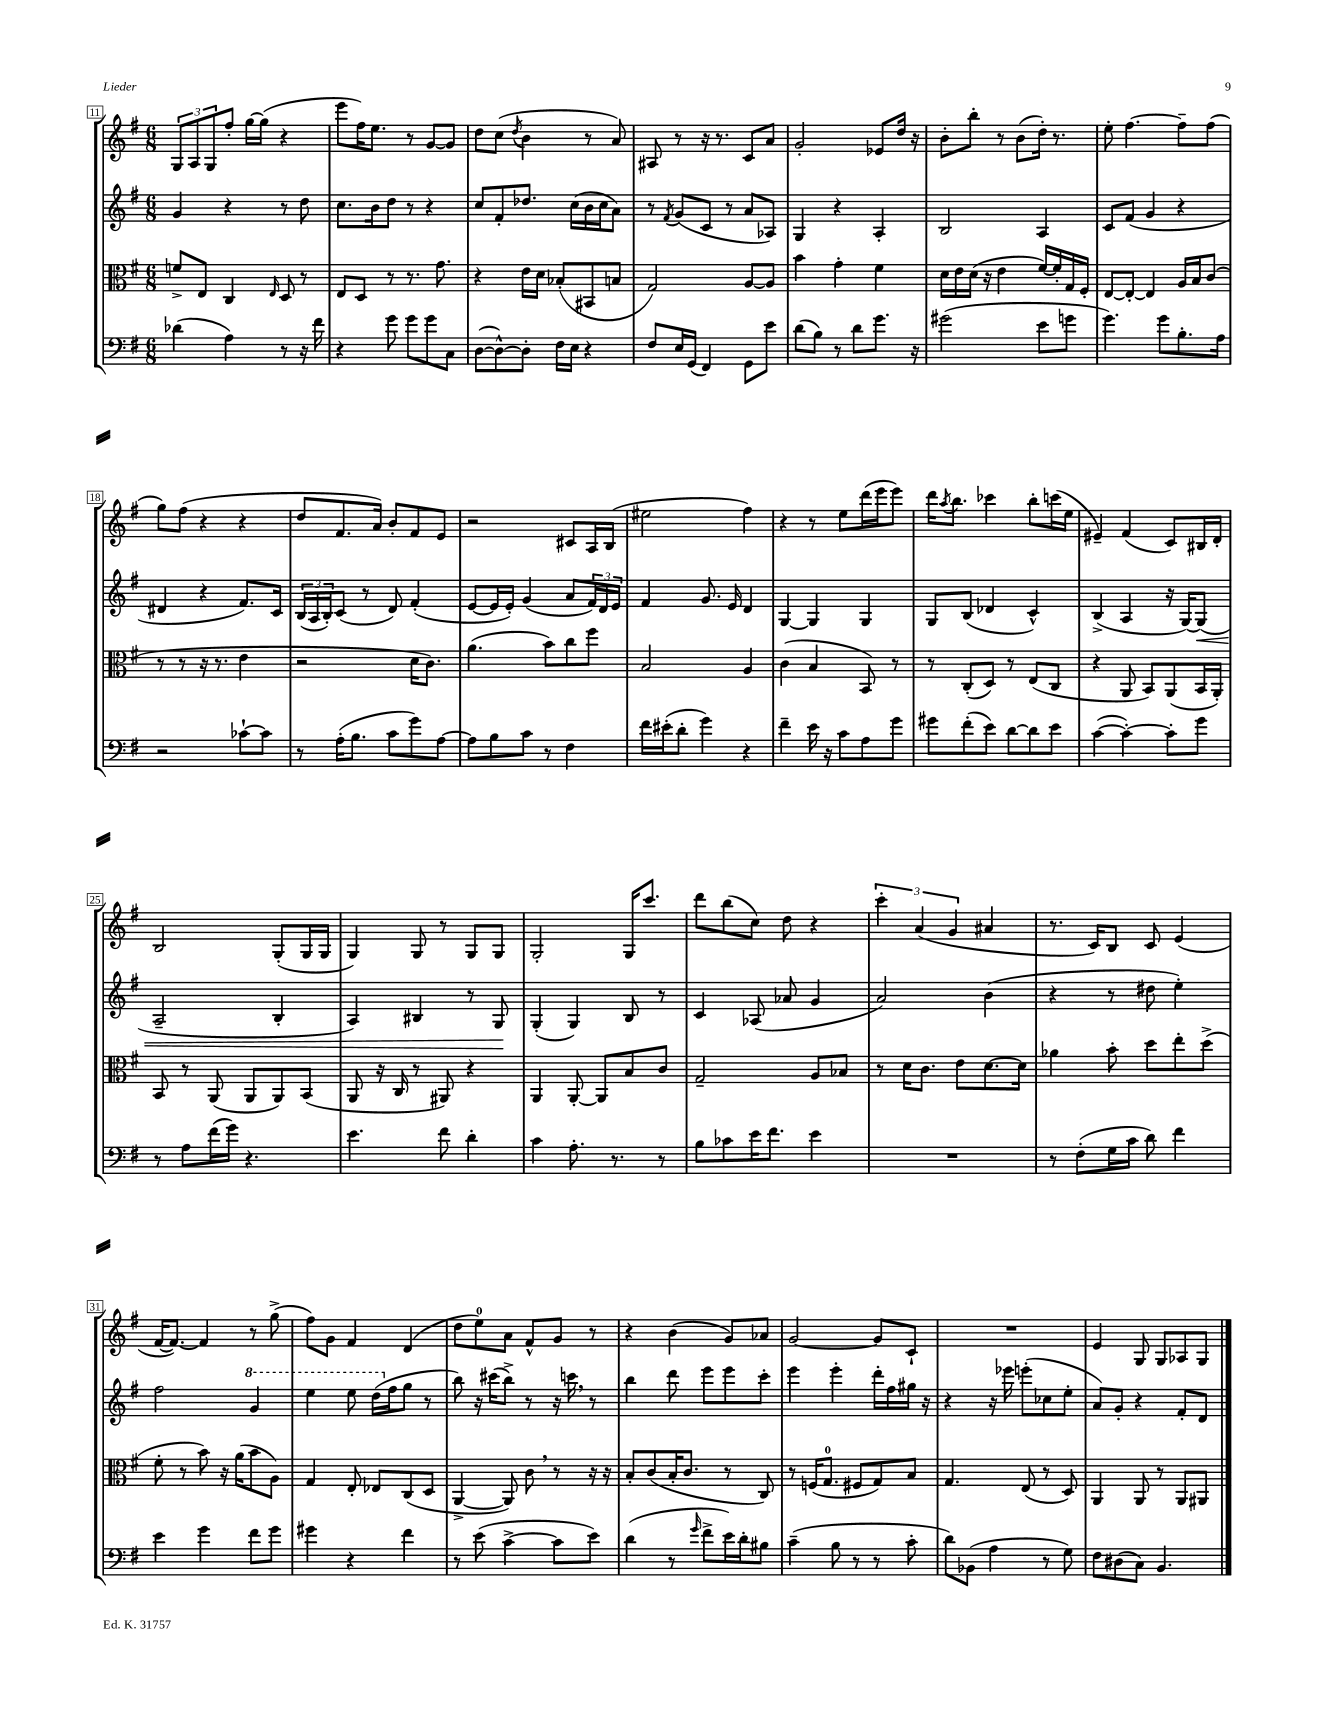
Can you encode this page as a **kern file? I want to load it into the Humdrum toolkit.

**kern	**kern	**kern	**dynam	**kern
*part4	*part3	*part2	*part2	*part1
*staff4	*staff3	*staff2	*staff2	*staff1
*clefF4	*clefC3	*clefG2	*	*clefG2
*k[f#]	*k[f#]	*k[f#]	*	*k[f#]
*M6/8	*M6/8	*M6/8	*	*M6/8
=11	=11	=11	=11	=11
(4d-X\	8fn^/L	4g/	.	12G/L
.	.	.	.	12A/
.	8E/J	.	.	.
.	.	.	.	12G/
4A\)	4C/	4r	.	8ff#'/J
.	.	.	.	[16gg\LL
.	.	.	.	(16gg\JJ]
.	16qqE/	.	.	.
8r	8D/	8r	.	4r
16r	8r	8dd\	.	.
16f#\	.	.	.	.
=12	=12	=12	=12	=12
4r	8E/L	8.cc\L	.	8eee\L
.	8D/J	.	.	16ff#\K)
.	.	16b\k	.	8.ee\J
8g\	8r	8dd\J	.	.
8g\L	8.r	8r	.	8r
8g\	.	4r	.	[8g/L
.	8.g\	.	.	.
8C\J	.	.	.	8g/J]
=13	=13	=13	=13	=13
([8D\L	4r	8cc/L	.	8dd\L
8D^^\_)	.	8f#'/	.	(8cc\J
.	.	.	.	8qdd/
8D'\J]	16e\LL	8.dd-X/J	.	4b\
.	16d\JJ	.	.	.
16F#\LL	(8B-X'/L	.	.	.
16E\JJ	.	(16cc\LL	.	.
4r	8BB#X/	16b\	.	8r
.	.	16cc\J	.	.
.	8Bn/J	8a\J)	.	8a/)
=14	=14	=14	=14	=14
8F#/L	2G/)	8r	.	8A#X/
.	.	8qf#/	.	.
16E/L	.	(8g/L	.	8r
(16GG/JJ	.	.	.	.
4FF#/)	.	8c/J	.	16r
.	.	.	.	8.r
.	.	8r	.	.
8GG\L	[8A/L	8a/L	.	8c/L
8e\J	8A/J]	8A-X/J)	.	8a/J
=15	=15	=15	=15	=15
(8d\L	4b\	4G/	.	2g'/
8B\J)	.	.	.	.
8r	4g'\	4r	.	.
8d\L	.	.	.	.
8.g\J	4f#\	4A'/	.	8e-X/L
.	.	.	.	16dd/Jk
16r	.	.	.	16r
=16	=16	=16	=16	=16
(2g#X\	16d\LL	2B/	.	8b'\L
.	16e\	.	.	.
.	(16d\JJ	.	.	8bb'\J
.	16r	.	.	.
.	4e\	.	.	8r
.	.	.	.	(8b\L
8e\L	[16f#/LL)	4A/	.	16dd'\Jk)
.	16f#'/]	.	.	8.r
8gn\J	16G/	.	.	.
.	16F#'/JJ	.	.	.
=17	=17	=17	=17	=17
4.g\)	[8E/L	8c/L	.	8ee'\
.	8E'/J_	(8f#/J	.	[4.ff#\
.	4E/]	4g/	.	.
8g\L	.	.	.	.
8.B'\	16A/LL	4r	.	8ff#~\L]
.	16B/J	.	.	.
.	(8c/J	.	.	(8ff#\J
16A\Jk	.	.	.	.
!!LO:LB:g=z
=18	=18	=18	=18	=18
2r	8r	4d#X/	.	8gg\L)
.	8r	.	.	(8ff#\J
.	16r	4r	.	4r
.	8.r	.	.	.
[8c-X`\L	4e\	8.f#/L)	.	4r
8c-\J]	.	.	.	.
.	.	16c/Jk	.	.
=19	=19	=19	=19	=19
8r	2r	(24B/LL	.	8dd/L
.	.	24A/	.	.
.	.	24B'/J)	.	.
(16A'\KL	.	(8c/J	.	8.f#/
8.B\J	.	.	.	.
.	.	8r	.	.
.	.	.	.	16a/Jk)
8c\L	.	8d/)	.	8b'/L
8g\)	16d\KL	(4f#'/	.	8f#/
.	8.c\J)	.	.	.
[8A\J	.	.	.	8e/J
=20	=20	=20	=20	=20
8A\L]	(4.a\	[8e/L	.	2r
8B\	.	16e/L]	.	.
.	.	16e'/JJ)	.	.
8c\J	.	(4g/	.	.
8r	8b\L)	.	.	.
4F#\	8cc\	8a/L	.	8c#X/L
.	8ff#\J	24f#/L)	.	16A/L
.	.	24d/	.	.
.	.	.	.	(16B/JJ
.	.	24e/JJ	.	.
=21	=21	=21	=21	=21
16f#\LL	2B/	4f#/	.	2ee#X\
(16e#X'\J	.	.	.	.
8d'\J	.	.	.	.
4g\)	.	8.g/	.	.
.	.	16e/	.	.
4r	4A/	4d/	.	4ff#\)
=22	=22	=22	=22	=22
4f#~\	(4c\	[4G/	.	4r
16e\	4B/	4G/]	.	8r
16r	.	.	.	.
8c\L	.	.	.	8ee\L
8A\	8BB/)	4G/	.	(16ddd\L
.	.	.	.	16eee\J
8g\J	8r	.	.	8eee\J)
=23	=23	=23	=23	=23
8g#X\L	8r	8G/L	.	16ddd\KL
.	.	.	.	8qaa/
.	.	.	.	8.bb\J
(8f#'\	(8C'/L	(8B/J	.	.
8e\J)	8D/J)	4d-X/	.	4ccc-X\
[8d\L	8r	.	.	.
8d\]	(8E/L	4c^^/)	.	8bb'\L
8e\J	8C/J	.	.	(16cccn\L
.	.	.	.	16ee\JJ
=24	=24	=24	=24	=24
([4c\	4r	(4B^/	.	4e#X~/)
4c'\_)	8AA/	4A/	.	(4f#/
.	8BB/L)	.	.	.
8c'\L]	(8AA/	16r	.	8c/L)
.	.	[16G/KL)	.	.
!	!	!	!LO:HP:b	!
8g\J	16BB/L	(8G/J]	<	16B#X/L
.	16AA'/JJ)	.	.	16d'/JJ
!!LO:LB:g=z
=25	=25	=25	=25	=25
8r	8BB/	2A~/	.	2B/
8A\L	8r	.	.	.
(16f#\L	(8AA/	.	.	.
16g\JJ)	.	.	.	.
4.r	8AA/L	.	.	.
.	8AA/)	4B'/	.	(8G'/L
.	(8BB/J	.	.	16G/L
.	.	.	.	16G/JJ
=26	=26	=26	=26	=26
4.e\	8AA/	4A/)	.	4G/)
.	16r	.	.	.
.	16C/	.	.	.
.	8r	4B#X/	.	8G/
8f#\	8AA#X/)	.	.	8r
4d'\	4r	8r	.	8G/L
.	.	8G/	.	8G/J
.	.	.	[	.
=27	=27	=27	=27	=27
4c\	4AA/	(4G'/	.	2G'/
8.A'\	[8AA'/	4G/)	.	.
.	8AA/L]	.	.	.
8.r	.	.	.	.
.	8B/	8B/	.	16G/KL
.	.	.	.	8.ccc/J
8r	8c/J	8r	.	.
=28	=28	=28	=28	=28
8B\L	2G~/	4c/	.	8ddd\L
8c-X\	.	.	.	(8bb\
16e\K	.	(8A-X/	.	8cc\J)
8.f#\J	.	.	.	.
.	.	8a-X/	.	8dd\
4e\	8A/L	4g/	.	4r
.	8B-X/J	.	.	.
=29	=29	=29	=29	=29
2.r	8r	2a/)	.	6ccc'\
.	16d\KL	.	.	.
.	.	.	.	(6a/
.	8.c\J	.	.	.
.	.	.	.	6g/
.	8e\L	.	.	.
.	[8.d\	(4b\	.	4a#X/
.	16d\Jk]	.	.	.
=30	=30	=30	=30	=30
8r	4a-X\	4r	.	8.r
(8F#'\L	.	.	.	.
.	.	.	.	16c/KL)
16G\L	8b'\	8r	.	8B/J
16c\JJ	.	.	.	.
8d\)	8dd\L	8dd#X\	.	8c/
4f#\	8ee'\	4ee'\)	.	(4e/
.	(8dd^\J	.	.	.
!!LO:LB:g=z
=31	=31	=31	=31	=31
4e\	8f#'\	2ff#\	.	[16f#/KL
.	.	.	.	8.f#/J_)
.	8r	.	.	.
4g\	8b\)	.	.	4f#/]
.	16r	.	.	.
.	(16a\KL	.	.	.
*	*	*8va	*	*
8f#\L	8b\	4gg/	.	8r
8g\J	8A\J)	.	.	(8gg^\
=32	=32	=32	=32	=32
4g#X\	4G/	4eee\	.	8ff#\L)
.	.	.	.	8g\J
4r	8E'/	8eee\	.	4f#/
.	8E-X/L	(16ddd\LL	.	.
*	*	*X8va	*	*
.	.	16ff#\J	.	.
4f#\	(8C/	8gg\J	.	(4d/
.	8D/J	8r	.	.
=33	=33	=33	=33	=33
8r	[4AA^/	8bb\)	.	8dd\L
(8e\	.	16r	.	8ee\)
.	.	(16ccc#X\KL	.	.
[4c^\	8AA/])	8bb^\J)	.	8a\J
.	8c,\	8r	.	8f#^^/L
8c\L]	8r	16r	.	8g/J
.	.	16cccn,\	.	.
8e\J)	16r	8r	.	8r
.	16r	.	.	.
=34	=34	=34	=34	=34
(4d\	8B'/L	4bb\	.	4r
.	(8c/	.	.	.
8r	16B'/K	8ddd\	.	(4b\
.	8.c/J	.	.	.
16qqg/	.	.	.	.
8f#^\L	.	8eee\L	.	.
16e\L)	8r	8eee\	.	8g/L)
16d'\J	.	.	.	.
8B#X\J	8C/)	8ccc'\J	.	8a-X/J
=35	=35	=35	=35	=35
(4c~\	8r	4eee\	.	[2g/
.	(16Fn/KL	.	.	.
.	8.G/J	.	.	.
8B\	.	4eee'\	.	.
8r	8F#X/L	.	.	.
8r	8G/)	16ddd'\LL	.	8g/L]
.	.	16ff#\	.	.
8c'\	8B/J	16gg#X\JJ	.	8c`/J
.	.	16r	.	.
=36	=36	=36	=36	=36
8d\L)	4.G/	4r	.	2.r
(8BB-X\J	.	.	.	.
4A\	.	16r	.	.
.	.	16eee-X\	.	.
.	(8E/	(8eeen'\L	.	.
8r	8r	8cc-X\	.	.
8G\)	8D/)	8ee'\J	.	.
=37	=37	=37	=37	=37
8F#\L	4AA/	8a/L)	.	4e/
(8D#X\	.	8g'/J	.	.
8C\J)	8AA/	4r	.	8G/
4.BB/	8r	.	.	8G/L
.	8AA/L	8f#'/L	.	8A-X/
.	8AA#X/J	8d/J	.	8G/J
==	==	==	==	==
*-	*-	*-	*-	*-
